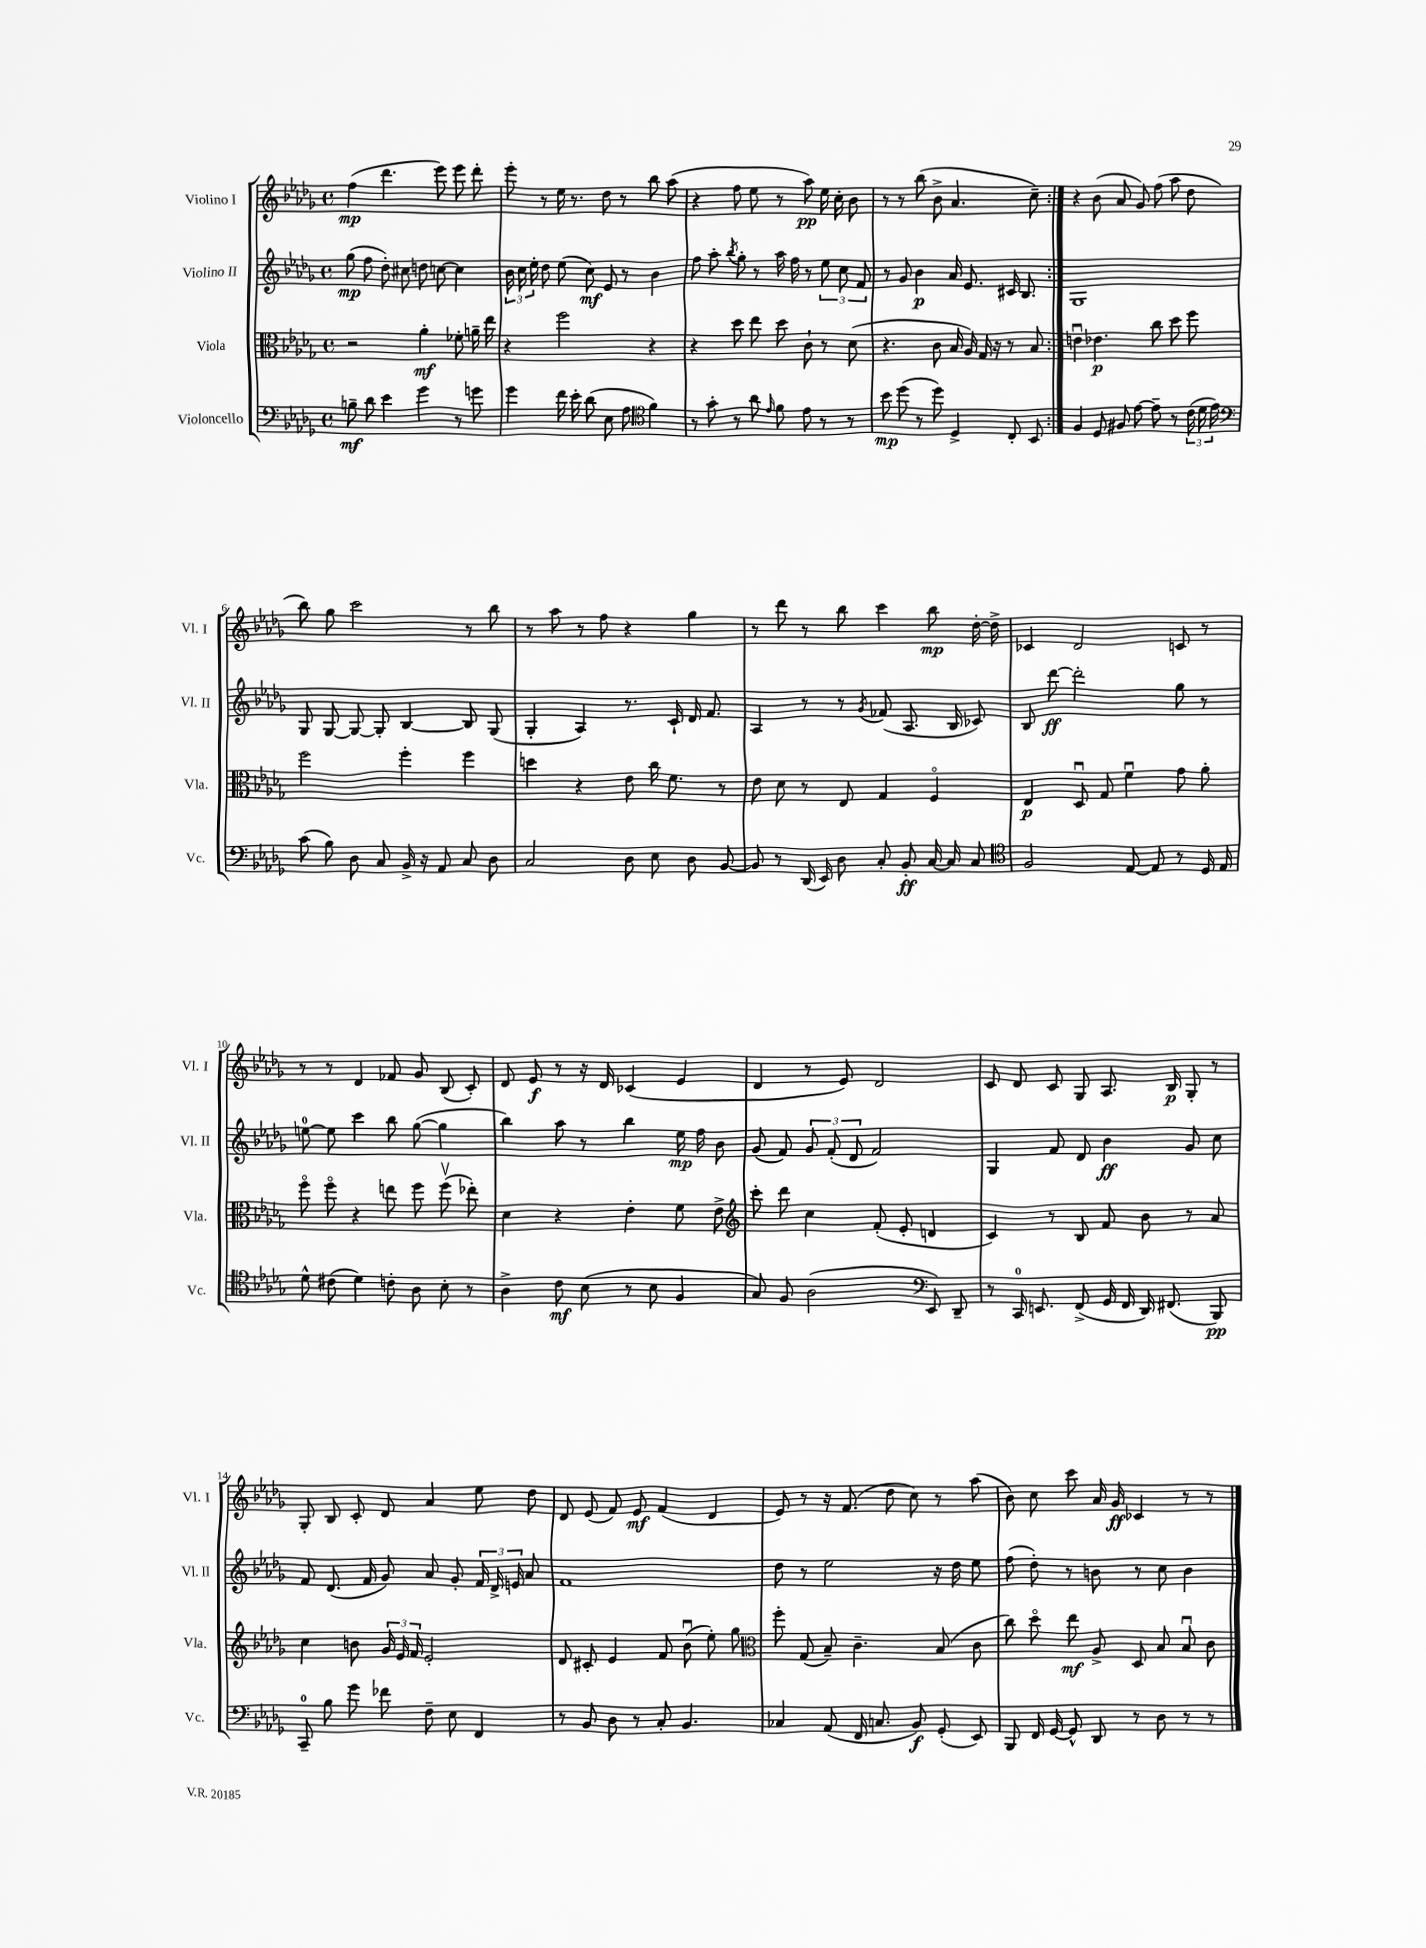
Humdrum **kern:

**kern	**kern	**kern	**kern
*staff4	*staff3	*staff2	*staff1
*clefF4	*clefC3	*clefG2	*clefG2
*k[b-e-a-d-g-]	*k[b-e-a-d-g-]	*k[b-e-a-d-g-]	*k[b-e-a-d-g-]
*M4/4	*M4/4	*M4/4	*M4/4
*met(c)	*met(c)	*met(c)	*met(c)
8B~	2r	(8gg-	(4ff
8d-	.	8ff	.
4e-	.	8dd-')	4.ddd-
.	.	8cc#	.
4g-	4a-'	8dd	.
.	.	[8cc	8eee-)
8r	8f-'	4cc]	8eee-
8g	16a~	.	8ddd-'
.	16ee-	.	.
=	=	=	=
4g-	4r	24b-	8eee-'
.	.	24cc	.
.	.	24ee-'	.
.	.	8dd-	8r
16f	2ff	(8ee-	16ee-
16e-'	.	.	8.r
(8d-	.	8cc)	.
8E-	.	8e-	8dd-
8A-	.	8r	8r
*clefC4	*	*	*
4f)	4r	4b-	8bb-
.	.	.	(8aa-
=	=	=	=
8r	4r	8ff	4r
8g-'	.	8aa-'	.
.	.	8qbb-	.
8r	8dd-	8gg-'	8ff
8a-	8ee-	8r	8ee-
16qqe-	.	.	.
8f	8dd-	16aa-	8r
.	.	16ff	.
8e-	8c`	8r	8aa-)
8r	8r	12ee-	16ee-
.	.	.	16cc'
.	.	12cc	.
8r	(8d-	.	8b-
.	.	12f	.
=	=	=	=
8b-	4.r	8r	8r
(8dd-	.	8g-	8r
8r	.	4b-	(8bb-
8dd-)	8c	.	8b-^
4D-^	16B-	16a-	4.a-
.	16A-)	8.e-	.
.	16G-	.	.
.	16r	.	.
8C'	8r	16c#	.
.	.	8.B-	.
8BB-	8B-	.	8cc~)
=:|!	=:|!	=:|!	=:|!
4F	4eu	1G-	4r
8D-	4.e-	.	(8b-
8F#	.	.	8a-
[8e-	.	.	8g-)
8e-~]	8cc	.	(8ff
8r	8dd-	.	8aa-
(24c	8ff	.	8dd-
24d-	.	.	.
24e-)	.	.	.
=	=	=	=
*clefF4	*	*	*
(8c	2ff	8G-	8bb-)
8B-)	.	[8G-	8gg-
8D-	.	8G-_	2ccc
8C	.	8G-']	.
16BB-^	4ff'	[4B-	.
16r	.	.	.
8AA-	.	.	.
8C	4ff	8B-]	8r
8D-	.	(8G-	8bb-
=	=	=	=
2C	4dd	4G-'	8r
.	.	.	8aa-
.	4r	4A-)	8r
.	.	.	8ff
8D-	8e-	8.r	4r
8E-	16cc	.	.
.	8.f	16c`	.
8D-	.	16d-	4gg-
.	.	8.f	.
[8BB-	8r	.	.
=	=	=	=
8BB-]	8e-	4A-	8r
8r	8d-	.	8ddd-
(16DD-	8r	8r	8r
16EE-)	.	.	.
8D-	8E-	8r	8bb-
.	.	8qg-	.
8C'	4G-	(8f-	4ccc
8BB-'	.	8.A-	.
[16C	4Fo	.	8bb-
16C]	.	16B-	.
8C	.	8c-)	[16dd-'
.	.	.	16dd-^]
=	=	=	=
*clefC4	*	*	*
2F	4E-	8B-	4c-
.	.	[8ddd-	.
.	8D-u	2ddd-']	2d-
.	8G-	.	.
[8E-	4fu	.	.
8E-]	.	.	.
8r	8g-	8gg-	8c
16D-	8a-'	8r	8r
16E-	.	.	.
=	=	=	=
8d-^^	8ffo	[8ee	8r
(8c#	8ffo	8ee]	8r
4d-)	4r	4ccc	4d-
8c'	8ee	8bb-	8f-
8A-	8ff	([8gg-	8g-
8B-'	(8ffv	4gg-]	(8B-
8r	8ee-')	.	8c')
=	=	=	=
4A-^	4d-	4bb-)	8d-
.	.	.	8e-
8c	4r	8aa-	8r
(8B-	.	8r	16r
.	.	.	16d-
8r	4e-'	4bb-	(4c-
8B-	.	.	.
4F	8f	16ee-	4e-
.	.	16ff	.
.	8e-^	8b-	.
=	=	=	=
*	*clefG2	*	*
8G-)	8ccc'	(8g-	4d-
8F	8ddd-	8f)	.
(2A-	4cc	12g-	8r
.	.	(12f'	.
.	.	.	8e-)
.	.	12d-	.
.	(8f'	2f)	2d-
.	8e-'	.	.
*clefF4	*	*	*
8EE-)	4d	.	.
8DD-~	.	.	.
=	=	=	=
8r	4c)	4G-	8c
16CC	.	.	8d-
8.EE	.	.	.
.	8r	8f	8c
(8FF^	8B-	8d-	8G-
16GG-	8f	4b-	8.A-
16FF	.	.	.
16DD-)	8b-	.	.
(8.FF#	.	.	16B-
.	8r	8g-	8G-'
8BBB-)	8a-	8cc	8r
=	=	=	=
8CC~	4cc	8f	8G-'
8B-	.	(8.d-	8B-
8g-	8b	.	8c'
.	.	16f	.
8f-	24g-	8g-)	8d-
.	24e-	.	.
.	24f	.	.
8F~	2e-'	8a-	4a-
8E-	.	8g-'	.
4FF	.	24f	8ee-
.	.	24d-^	.
.	.	24e	.
.	.	8a-	8dd-
=	=	=	=
8r	8d-	1f	8d-
8BB-	8c#'	.	(8e-
8D-	4e-	.	8f)
8r	.	.	8e-
8C'	8f	.	(4f
4.BB-	(8b-u	.	.
.	8ee-')	.	4d-
.	8gg-	.	.
=	=	=	=
*	*clefC3	*	*
4C-	8ff'	8dd-	8e-)
.	(8G-	8r	8r
(8AA-	8B-~)	2ee-	16r
.	.	.	(8.f
16FF	4.c~	.	.
8.C	.	.	.
.	.	.	8dd-
8BB-)	.	.	8cc)
(8GG-'	(8B-	16r	8r
.	.	16dd-	.
8EE-)	8c	8ee-	(8aa-
=	=	=	=
8BBB-	8cc)	(8ff	8b-)
16FF	8dd-o	8dd-')	8cc
[16GG-	.	.	.
8GG-^^]	8ee-	8r	8ccc
8DD-	8A-^	8b	16a-
.	.	.	16g-
8r	8D-	8r	4c-
8D-	8B-	8cc	.
8r	8B-u	4b	8r
8r	8c	.	8r
==	==	==	==
*-	*-	*-	*-
